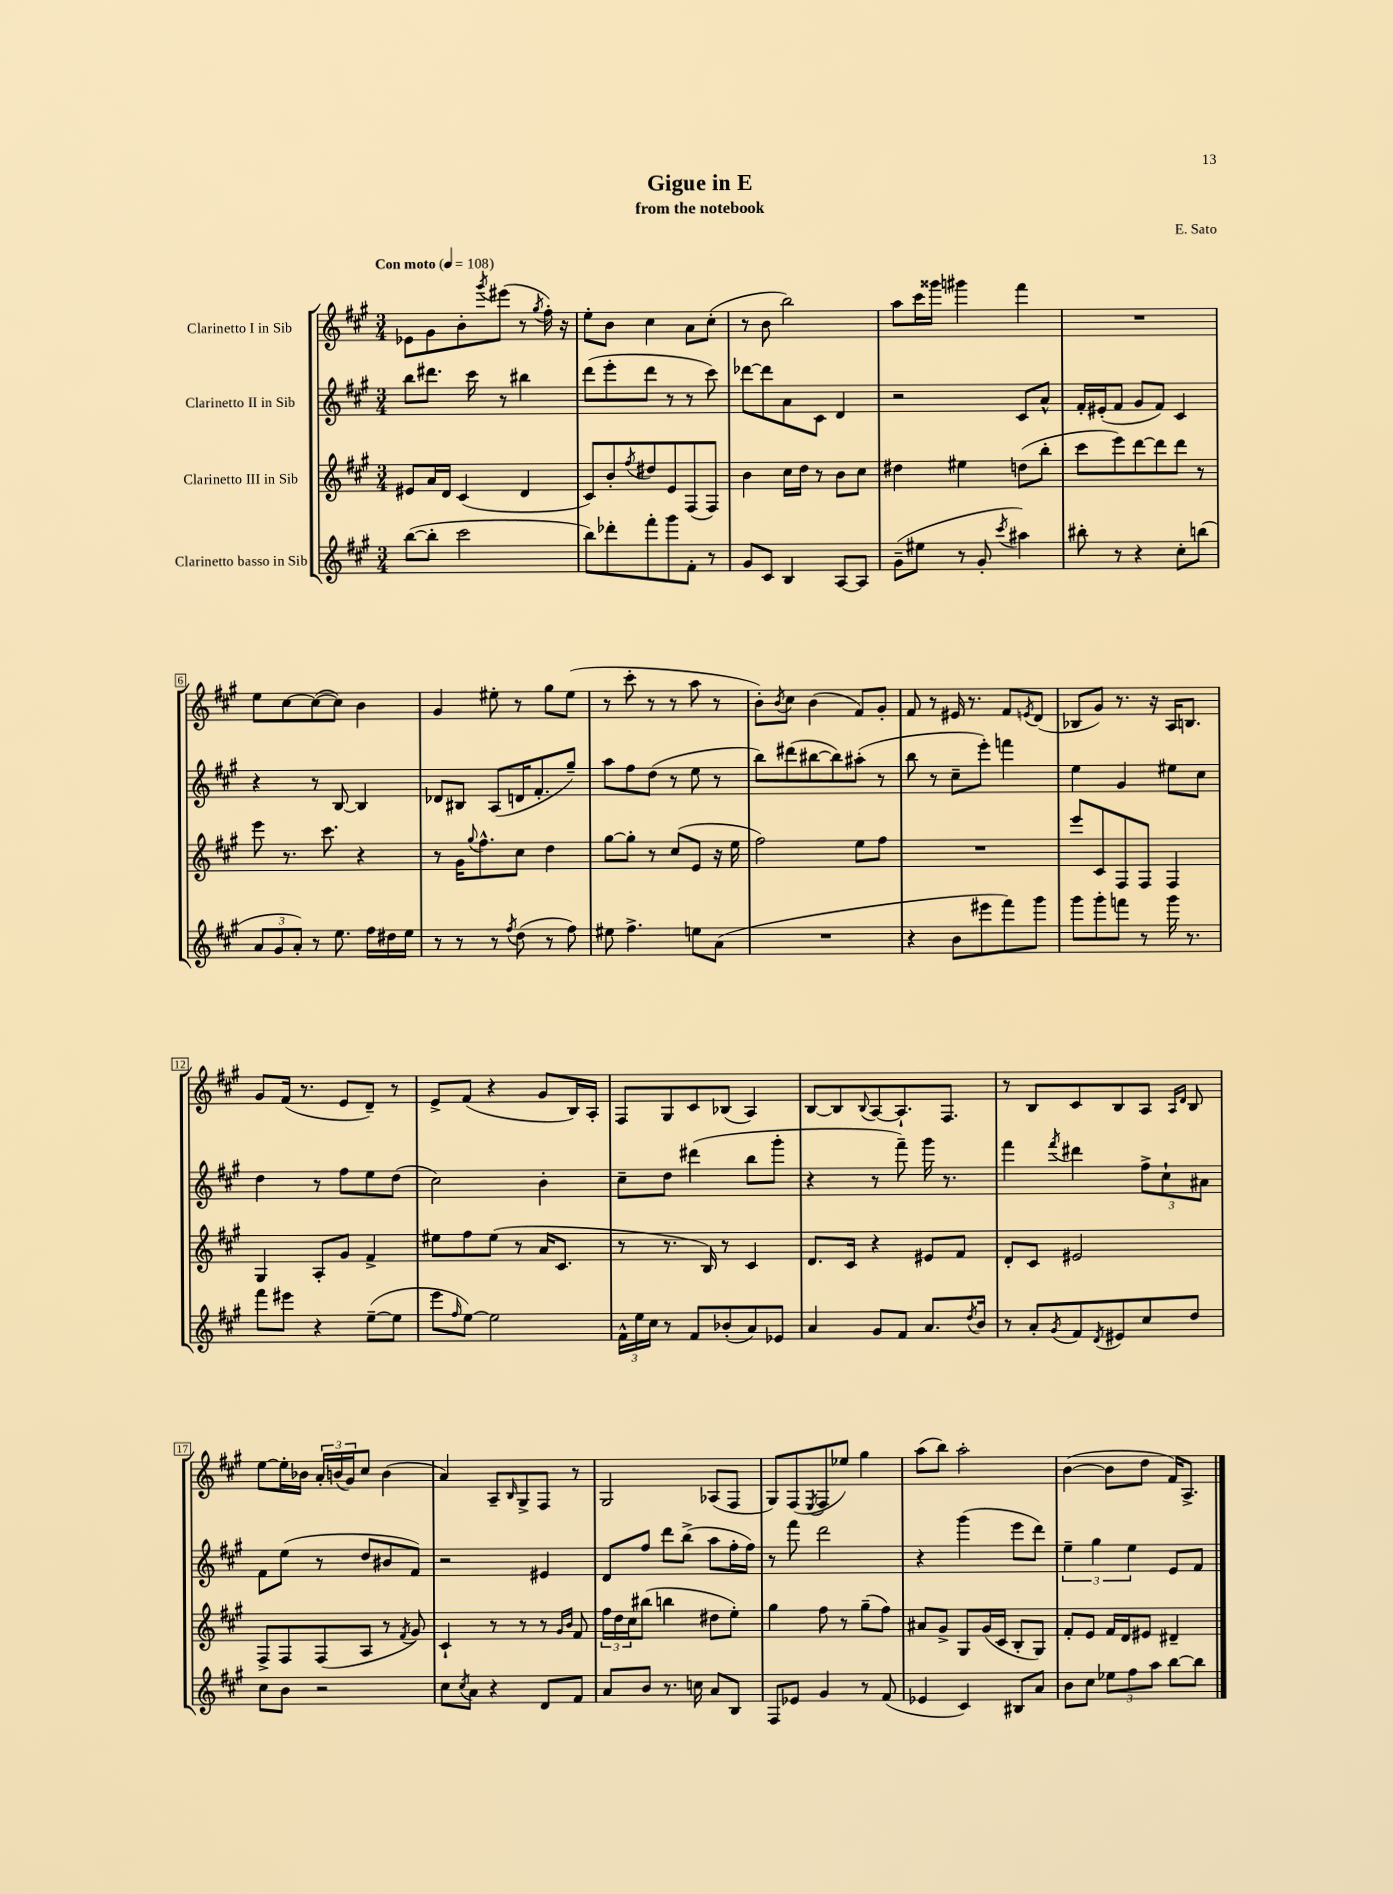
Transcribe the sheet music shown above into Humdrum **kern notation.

**kern	**kern	**kern	**kern
*staff4	*staff3	*staff2	*staff1
*clefG2	*clefG2	*clefG2	*clefG2
*k[f#c#g#]	*k[f#c#g#]	*k[f#c#g#]	*k[f#c#g#]
*M3/4	*M3/4	*M3/4	*M3/4
*MM108	*MM108	*MM108	*MM108
([8bb\L	8e#/L	8bb\L	8e-\L
8bb'\]J	16a/L	8.ddd#\J	8g#\
.	16d/JJ	.	.
2ccc#\	(4c#/	.	8b'\
.	.	16ccc#\	.
.	.	.	8qggg#/
.	.	8r	(8eee#\J
.	4d/	4bb#\	8r
.	.	.	8qgg#/
.	.	.	16ff#'\)
.	.	.	16r
=	=	=	=
8bb\L)	8c#/L)	(8ddd\L	8ee'\L
8ddd-'\	8b'/	8eee'\	8b\J
.	8qff#/	.	.
8fff#'\	8dd#/	8ddd\J	4cc#\
8ggg#\	8e/	8r	.
8f#'\J	(8F#/	8r	8a\L
8r	8F#/J)	8ccc#\)	(8cc#'\J
=	=	=	=
8g#/L	4b\	[8ddd-\L	8r
8c#/J	.	8ddd-\]	8b\
4B/	16cc#\LL	8a\	2bb\)
.	16dd\JJ	.	.
.	8r	8c#\J	.
[8A/L	8b\L	4d/	.
8A/]J	8cc#\J	.	.
=	=	=	=
(8g#~\L	4dd#\	2r	8aa\L
8ee#\J	.	.	16ccc#\L
.	.	.	16ggg##\JJ
8r	4ee#\	.	4ggg#\
8g#'/	.	.	.
8qccc#/	.	.	.
4aa#\)	(8dd\L	8c#/L	4fff#\
.	8bb'\J	8a^^/J	.
=	=	=	=
8bb#'\	8ccc#\L	16f#'/LL	2.r
.	.	(16e#'/J	.
8r	8eee\)	8f#/J	.
4r	[8ddd\	8g#/L	.
.	8ddd\]	8f#/J)	.
8cc#'\L	8ddd\J	4c#/	.
(8bb\J	8r	.	.
=	=	=	=
12a/L	8eee\	4r	8ee\L
12g#/	.	.	.
.	8.r	.	[8cc#\
12a'/J)	.	.	.
8r	.	8r	(8cc#\_
.	8.ccc#\	.	.
8.ee\	.	[8B/	8cc#\]J)
.	4r	4B/]	4b\
16ff#\LL	.	.	.
16dd#\	.	.	.
16ee\JJ	.	.	.
=	=	=	=
8r	8r	8d-/L	4g#/
8r	16g#\LK	8B#/J	.
.	8qqgg#/	.	.
.	8.ff#^^\	.	.
8r	.	(8A/L	8ee#'\
8qff#/	.	.	.
(8dd\	8cc#\J	16d/K	8r
.	.	8.f#'/	.
8r	4dd\	.	8gg#\L
8ff#\)	.	8gg#~/J)	(8ee#\J
=	=	=	=
8ee#\	[8gg#\L	8aa\L	8r
4.ff#^\	8gg#'\]J	8ff#\	8ccc#'\
.	8r	(8dd\J	8r
.	(8cc#/L	8r	8r
8ee\L	8e/J	8ee\	8aa\
(8a\J	16r	8r	8r
.	16ee\	.	.
=	=	=	=
2.r	2ff#\)	8bb\L)	8b'\L)
.	.	.	8qb/
.	.	(8ddd#\	8cc#\J
.	.	[8bb#\	(4b\
.	.	8bb#\])	.
.	8ee\L	(8aa#'\J	8f#/L)
.	8ff#\J	8r	8g#'/J
=	=	=	=
4r	2.r	8bb\	8f#/
.	.	8r	8r
8b\L	.	8cc#~\L	16e#/
.	.	.	8.r
8eee#\	.	8eee'\J)	.
8fff#\)	.	4fff\	8f#/L
.	.	.	8qe/
8ggg#\J	.	.	(8d/J
=	=	=	=
8ggg#\L	8eee/L	4ee\	8B-/L
8ggg#'\	8c#/	.	8g#/J)
8fff\J	8F#/	4g#/	8.r
8r	8F#/J	.	.
.	.	.	16r
16ggg#\	4F#/	8ee#\L	16A/LK
8.r	.	.	8.B/J
.	.	8cc#\J	.
=	=	=	=
8fff#\L	4G#/	4dd\	8g#/L
8eee#\J	.	.	(16f#/Jk
.	.	.	8.r
4r	8A'/L	8r	.
.	8g#/J	8ff#\L	8e/L
([8ee~\L	4f#^/	8ee\	8d~/J)
8ee\]J	.	(8dd\J	8r
=	=	=	=
8eee\L	8ee#\L	2cc#\)	8e^/L
16qqff#/	.	.	.
[8ee\J)	8ff#\	.	(8f#/J
2ee\]	(8ee#\J	.	4r
.	8r	.	.
.	16a/LK	4b'\	8g#/L
.	8.c#/J	.	.
.	.	.	16B/L)
.	.	.	16A'/JJ
=	=	=	=
24f#^^\LL	8r	8cc#~\L	8F#/L
24ee\	.	.	.
24cc#\JJ	.	.	.
8r	8.r	8dd\J	8G#/
8f#/L	.	(4ddd#\	8c#/
.	16B/)	.	.
(8b-'/	8r	.	(8B-/J
8a/)	4c#/	8bb\L	4A/)
8e-/J	.	8ggg#'\J	.
=	=	=	=
4a/	8.d/L	4r	[8B/L
.	.	.	8B/]
.	16c#/Jk	.	.
.	.	.	8qqB/
8g#/L	4r	8r	[8A/
8f#/J	.	8fff#~\)	8.A`/]
8.a/L	8e#/L	16ggg#\	.
.	.	8.r	8.F#/J
.	8f#/J	.	.
8qdd/	.	.	.
16b/Jk	.	.	.
=	=	=	=
8r	8d'/L	4fff#\	8r
8a'/L	8c#/J	.	8B/L
8qg#/	.	8qfff#/	.
8f#/	2e#/	4ddd#\	8c#/
8qd/	.	.	.
8e#/	.	.	8B/
8cc#/	.	12ff#^\L	8A/J
.	.	12cc#`\	.
.	.	.	16qqA/LL
.	.	.	16qqd/JJ
8dd/J	.	.	8B/
.	.	12a#\J	.
=	=	=	=
8cc#\L	8F#^/L	8f#\L	[8ee\L
8b\J	8F#/	(8ee\J	16ee'\]L
.	.	.	16b-\JJ
2r	(8F#/	8r	24a'/LL
.	.	.	(24b/
.	.	.	24g#/J)
.	8A/J	8dd/L	8cc#/J
.	8r	8b#/	(4b\
.	8qf#/	.	.
.	8g#/)	8f#/J)	.
=	=	=	=
8cc#\L	4c#`/	2r	4a/)
8qcc#/	.	.	.
8a\J	.	.	.
4r	8r	.	8A~/L
.	.	.	16qqB/
.	8r	.	8G#^/
8d/L	8r	4e#/	8F#/J
.	16qqg#/LL	.	.
.	16qqb/JJ	.	.
8f#/J	8f#/	.	8r
=	=	=	=
8a/L	24ff#\LL	8d/L	2G#/
.	24dd\	.	.
.	24cc#\J	.	.
8b/J	(8bb#\J	8ff#/J	.
8.r	4bb\	8ddd\L	.
.	.	(8bb^\J	.
16cc\	.	.	.
8a/L	8dd#\L	8aa\L	(8A-/L
8B/J	8ee'\J)	16ff#'\L	8F#/J
.	.	16ff#\JJ)	.
=	=	=	=
8F#/L	4gg#\	8r	8G#/L)
8e-/J	.	8fff#\	(8F#/
.	.	.	8qE/
4g#/	8ff#\	2ddd\	8F#/
.	8r	.	8ee-/J)
8r	(8gg#~\L	.	4gg#\
(8f#/	8ff#\J)	.	.
=	=	=	=
4e-/	8a#/L	4r	(8aa\L
.	8g#^/J	.	8bb\J)
4c#/)	8G#/L	(4ggg#\	2aa'\
.	(16g#/L	.	.
.	16c#/JJ	.	.
8B#/L	8B'/L	8eee\L	.
8a/J	8G#/J)	8ddd\J)	.
=	=	=	=
8b\L	8f#'/L	6ee~\	([4b\
8cc#\J	8e/J	.	.
.	.	6gg#\	.
12ee-\L	16f#/LL	.	8b\]L
.	16d/J	.	.
12ff#\	.	6ee\	.
.	8e#/J	.	8dd\J
12aa\J	.	.	.
[8bb\L	4d#~/	8e/L	16f#/LK)
.	.	.	8.A^/J
8bb\]J	.	8f#/J	.
==	==	==	==
*-	*-	*-	*-
